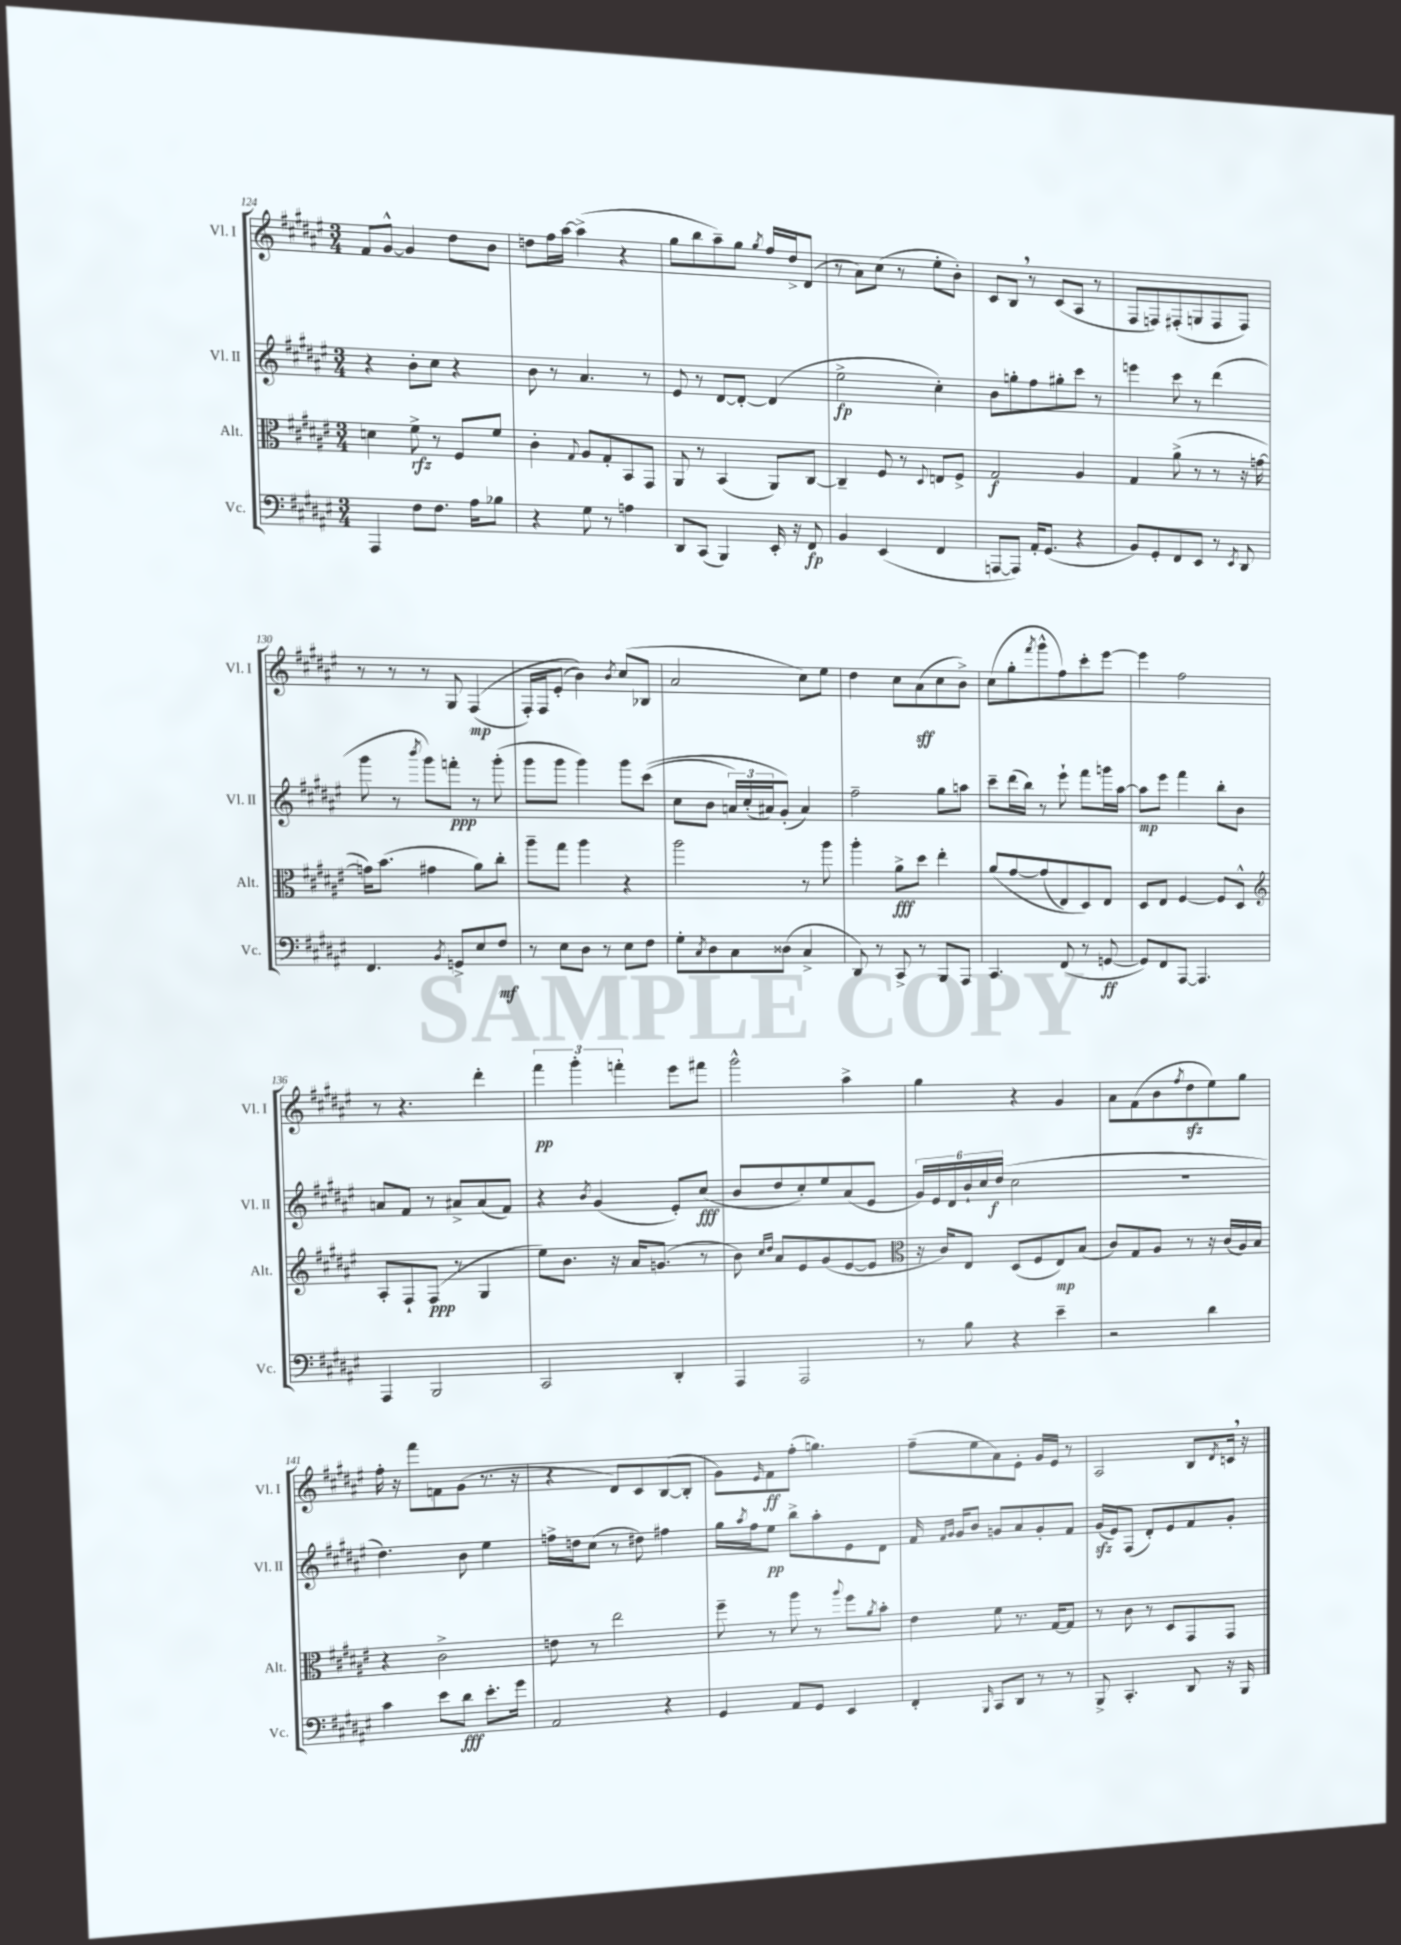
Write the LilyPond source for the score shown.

<<
\new StaffGroup <<
\new Staff = "s0" \with { instrumentName = "Vl. I" shortInstrumentName = "Vl. I" } {
    \clef treble \key fis \major \numericTimeSignature \time 3/4
    fis'8 gis'8~-^ gis'4 dis''8 b'8 |
    d''8 fis''16 ais''16~ ais''4->( r4 |
    gis''8 b''8 ais''8--) gis''8 \acciaccatura { gis''8 } fis''16 dis''16-> dis'8( |
    r8 ais'8) cis''8( r8 eis''8-. b'8-.) |
    cis'8 b8 \breathe r8 cis'8( ais8 r8 |
    fis8 f8) fis8-.( g8 fis8 fis8) |
    r8 r8 r8 gis8 fis4\mp(\( |
    fis16-.) fis16 eis'8-.( b'4)\) \acciaccatura { b'8 } cis''8( bes8 |
    ais'2 cis''8) eis''8 |
    dis''4 cis''8 ais'8\sff( cis''8 b'8->) |
    cis''8( gis''8-. \acciaccatura { fis'''8 } gis'''8-^ fis''8) cis'''8-. eis'''8~ |
    eis'''4 fis''2 |
    r8 r4. dis'''4-. |
    \tuplet 3/2 { fis'''4\pp gis'''4-. f'''4-. } eis'''8 fis'''8 |
    gis'''2-^ ais''4-> |
    gis''4 r4 gis'4 |
    ais'8 fis'8( b'8 \acciaccatura { fis''8 } dis''8\sfz eis''8) gis''8 |
    fis''16-. r16 fis'''8 f'8 gis'8( r8. r16 |
    r4 dis'8) cis'8 b8~( b8-. |
    gis'8) \grace { eis'16 } fis'8\ff fis''8-.( g''4.) |
    fis''8--( eis''8 ais'8) eis'8-. gis'16 eis'16 r8 |
    ais2 b8 \acciaccatura { dis'8 } c'16 \breathe r16 \bar "|." |
}
\new Staff = "s1" \with { instrumentName = "Vl. II" shortInstrumentName = "Vl. II" } {
    \clef treble \key fis \major \numericTimeSignature \time 3/4
    r4 b'8-. cis''8 r4 |
    b'8 r8 ais'4. r8 |
    eis'8 r8 dis'8~ dis'8~-. dis'4( |
    eis''2->\fp cis''4-.) |
    b'8 g''8-. fis''8 gis''8-. cis'''8 r8 |
    e'''4 cis'''8 r8 dis'''4( |
    gis'''8 r8 \acciaccatura { b'''8 } gis'''8) f'''8-.\ppp r8 gis'''8-.( |
    gis'''8 gis'''8 gis'''4) gis'''8 cis'''8(\( |
    cis''8 b'8 \tuplet 3/2 { a'16) cis''16-.( ais'16) } gis'8-.(\) ais'4) |
    fis''2-- gis''8 a''8 |
    cis'''8-- dis'''16( b''16) r8 eis'''8-! fis'''8 g'''16 ais''16~ |
    ais''8\mp eis'''8 fis'''4 b''8-. b'8 |
    a'8 fis'8 r8 ais'8-> ais'8( fis'8) |
    r4 \acciaccatura { b'8 } gis'4( eis'8-.) cis''8\fff( |
    b'8 dis''8 cis''8-.) eis''8 ais'8( eis'8 |
    \tuplet 6/4 { gis'16) eis'16 dis'16 b'16-! cis''16 dis''16\f( } cis''2 |
    R2. |
    dis''4.) b'8 eis''4 |
    f''16-> d''16 cis''8( r8 dis''8) fis''4 |
    gis''16 \acciaccatura { ais''8 } fis''16 eis''8\pp b''8-> ais''8-. eis'8 dis'8 |
    fis'16 \grace { fis'16 gis'16 } gis'16 b'8 g'8 ais'8 g'8-. fis'8 |
    gis'16\sfz( eis'16) fis8( dis'8-.) eis'8 fis'8 gis'8-. \bar "|." |
}
\new Staff = "s2" \with { instrumentName = "Alt." shortInstrumentName = "Alt." } {
    \clef alto \key fis \major \numericTimeSignature \time 3/4
    d'4 fis'8->\rfz r8 fis8 fis'8 |
    cis'4-. \appoggiatura { gis8 } ais8 gis8-. b,8 gis,8 |
    ais,8 r8 b,4( ais,8) cis8~ |
    cis4-- fis8 r8 \appoggiatura { dis8 } e8 fis8-> |
    gis2\f ais4 |
    gis4 ais'8->( r8 r8 r16 g'16~ |
    g'16) b'8.( gis'4 ais'8) cis''8-. |
    ais''8-- gis''8 ais''4 r4 |
    ais''2 r8 ais''8 |
    ais''4-. ais'8->\fff dis''8 eis''4-. |
    ais'8\( gis'8~ gis'8( eis8) dis8\) eis8 |
    dis8 eis8 fis4~ fis8 dis8-^ |
    \clef treble ais8-. fis8-! fis8\ppp( r8 gis4 |
    eis''8) b'8. r16 ais'16 g'8.( r8 |
    b'8) \grace { cis''16 dis''16 } ais'8 eis'8 gis'8( eis'8~ eis'8 |
    \clef alto r16 cis'16) eis8 dis8( fis8 eis8\mp) b8( |
    cis'8) gis8 ais8 r8 r16 cis'16( ais16) b16 |
    r4 cis'2-> |
    e'8 r8 eis''2 |
    fis''8-- r8 ais''8 r8 \appoggiatura { ais''8 } fis''8 \acciaccatura { ais'8 } b'8-. |
    eis'4 fis'8 r8. gis16~ gis8 |
    r8 cis'8 r8 dis8 gis,8 gis,8 \bar "|." |
}
\new Staff = "s3" \with { instrumentName = "Vc." shortInstrumentName = "Vc." } {
    \clef bass \key fis \major \numericTimeSignature \time 3/4
    ais,,4 fis8 fis8. ais16 bes8 |
    r4 gis8 r8 a4 |
    dis,8 cis,8( b,,4) eis,16-. r16 fis,8\fp |
    b,4 eis,4( fis,4 |
    a,,8~ a,,8) ais,16-. gis,8.( r4 |
    b,8) gis,8-. fis,8 eis,8 r8 \acciaccatura { eis,8 } dis,8 |
    fis,4. \acciaccatura { b,8 } g,8-> eis8 fis8\mf |
    r8 eis8 dis8 r8 eis8 fis8 |
    gis8-. \acciaccatura { cis8 } dis8 cis8 disis8( cis4-> |
    dis,8) r8 cis,8-> r8 b,,8 ais,,8 |
    cis,4. fis,8( r8 g,8~\ff |
    g,8) fis,8 ais,,8~ ais,,4. |
    ais,,4 b,,2 |
    cis,2 dis,4-. |
    ais,,4 ais,,2 |
    r8 b8 r4 eis'4-- |
    r2 dis'4 |
    cis'4 eis'8 dis'8\fff eis'8.-. gis'16 |
    ais,2 r4 |
    gis,4 ais,8 gis,8 eis,4 |
    fis,4-. \grace { b,,16 } cis,8 dis,8 r8 r8 |
    b,,8-> cis,4.-. dis,8 r16 b,,16 \bar "|." |
}
>>
>>
\layout { \context { \Score currentBarNumber = #124 } }
